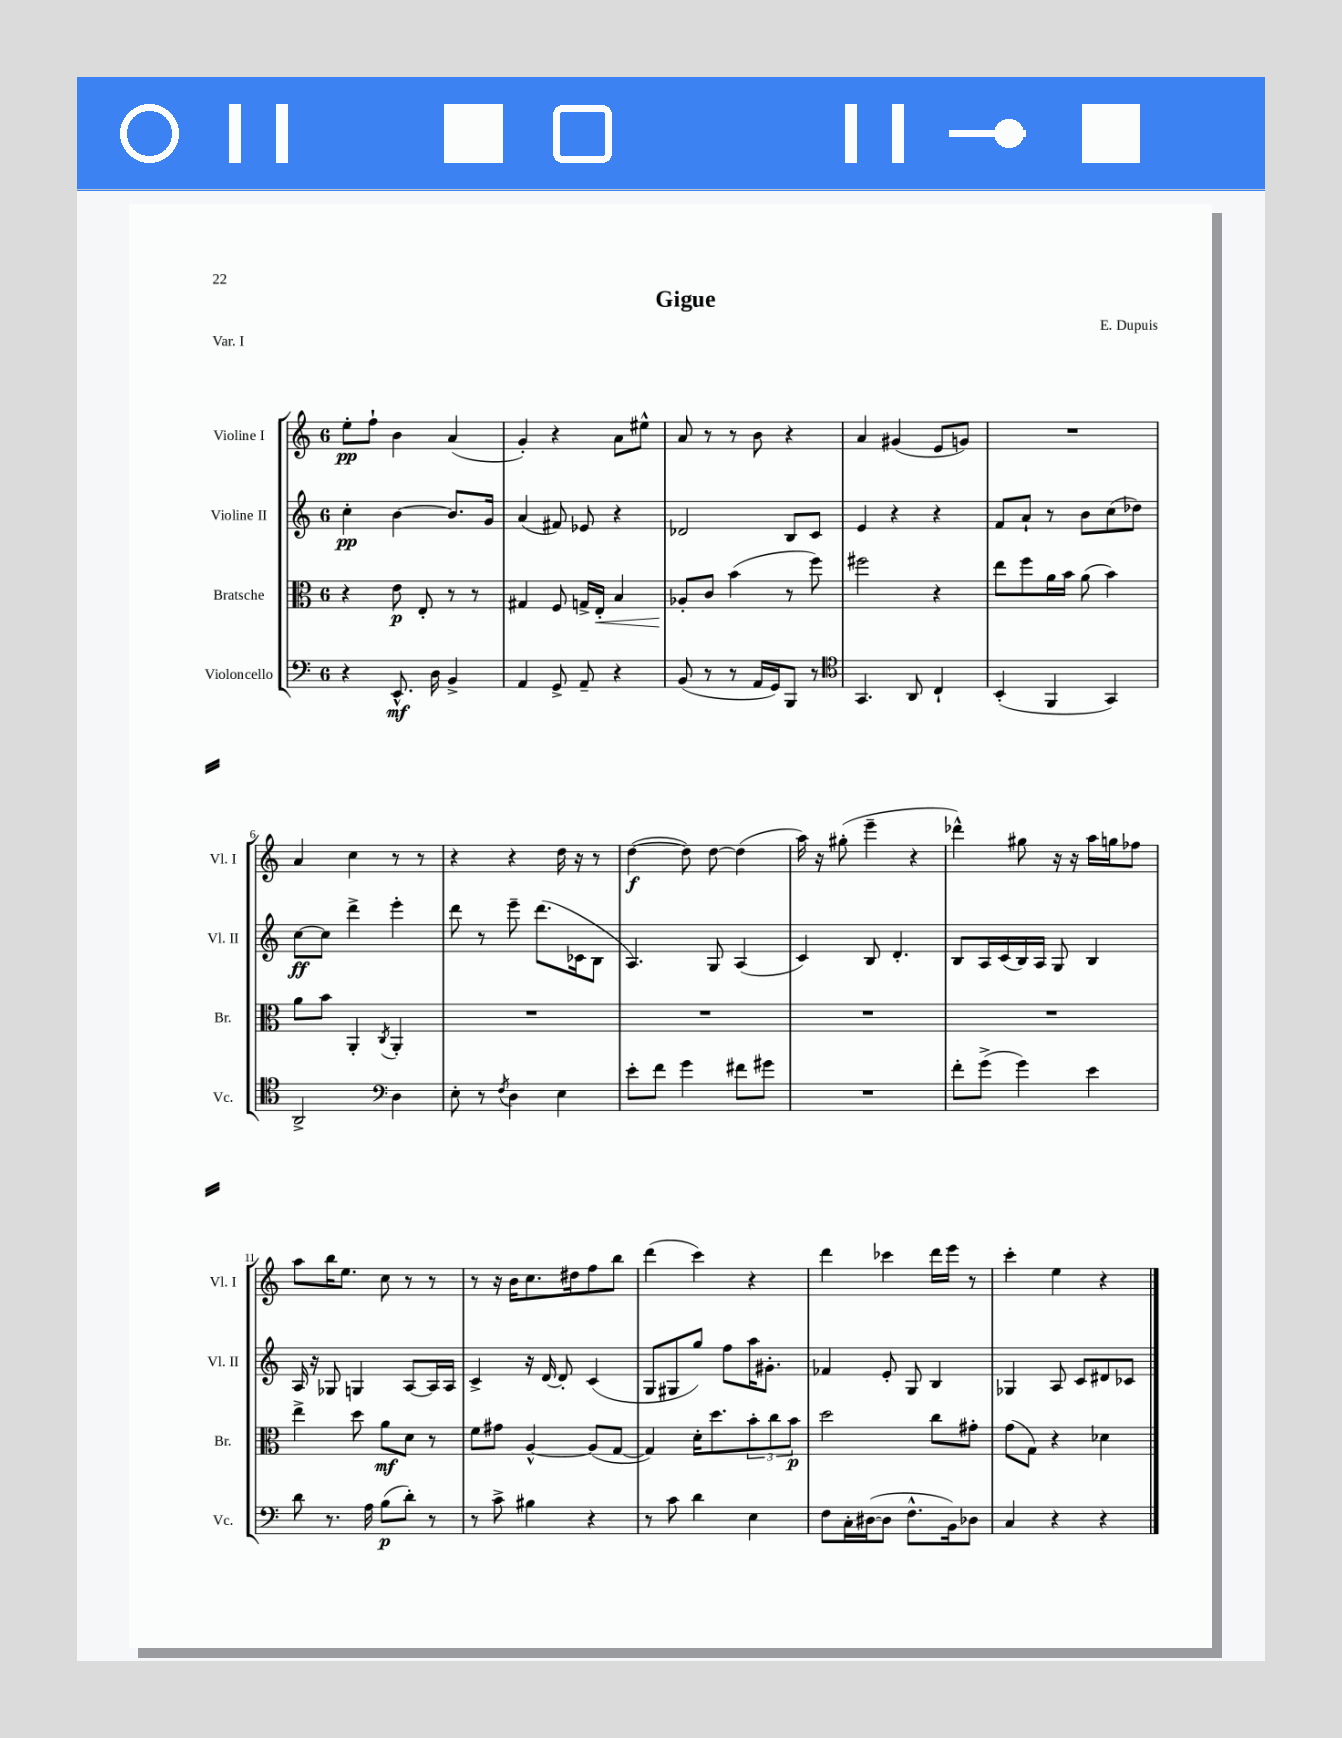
\header { title = "Gigue" composer = "E. Dupuis" piece = "Var. I" }
<<
\new StaffGroup <<
\new Staff = "s0" \with { instrumentName = "Violine I" shortInstrumentName = "Vl. I" } {
    \clef treble \key c \major \once \override Staff.TimeSignature.style = #'single-digit \time 6/8
    e''8-.\pp f''8-! b'4 a'4( |
    g'4-.) r4 a'8 eis''8-^ |
    a'8 r8 r8 b'8 r4 |
    a'4 gis'4( e'8 g'8) |
    R2. |
    a'4 c''4 r8 r8 |
    r4 r4 d''16 r16 r8 |
    d''4~\f( d''8) d''8~ d''4( |
    a''16) r16 gis''8-.( e'''4-- r4 |
    des'''4-^) gis''8 r16 r16 a''16 g''16 fes''8 |
    a''8 b''16 e''8. c''8 r8 r8 |
    r8 r16 b'16 c''8. dis''16 f''8 b''8 |
    d'''4( c'''4) r4 |
    d'''4 ces'''4 d'''16 e'''16 r8 |
    c'''4-. e''4 r4 \bar "|." |
}
\new Staff = "s1" \with { instrumentName = "Violine II" shortInstrumentName = "Vl. II" } {
    \clef treble \key c \major \once \override Staff.TimeSignature.style = #'single-digit \time 6/8
    c''4-.\pp b'4~ b'8. g'16 |
    a'4( fis'8) ees'8 r4 |
    des'2 b8 c'8 |
    e'4 r4 r4 |
    f'8 a'8-! r8 b'8 c''8( des''8) |
    c''8~\ff c''8 d'''4-> e'''4-. |
    d'''8 r8 e'''8-- d'''8.( ces'16 b8 |
    a4.) g8 a4( |
    c'4) b8 d'4.-. |
    b8 a16 c'16( b16) a16 g8 b4 |
    a16 r16 ges8 g4 a8~ a16 a16 |
    c'4-> r16 d'16~ d'8-. c'4( |
    g8 gis8 g''8) f''8 a''16 gis'8.-. |
    fes'4 e'8-. g8 b4 |
    ges4 a8 c'8 dis'8 ces'8 \bar "|." |
}
\new Staff = "s2" \with { instrumentName = "Bratsche" shortInstrumentName = "Br." } {
    \clef alto \key c \major \once \override Staff.TimeSignature.style = #'single-digit \time 6/8
    r4 e'8\p e8-. r8 r8 |
    gis4 f8 g16-> e16-.\< b4 |
    aes8-.\! c'8 b'4( r8 f''8) |
    fis''2 r4 |
    e''8 f''8 a'16 b'16 a'8( b'4) |
    a'8 b'8 a,4-. \acciaccatura { c8 } a,4-. |
    R2. |
    R2. |
    R2. |
    R2. |
    e''4-> d''8 a'8\mf d'8 r8 |
    f'8 gis'8 a4~-^ a8( g8~ |
    g4) d'16-. d''8. \tuplet 3/2 { b'8-. c''8 b'8\p } |
    d''2 c''8 gis'8-. |
    g'8( g8) r4 des'4 \bar "|." |
}
\new Staff = "s3" \with { instrumentName = "Violoncello" shortInstrumentName = "Vc." } {
    \clef bass \key c \major \once \override Staff.TimeSignature.style = #'single-digit \time 6/8
    r4 e,8.-^\mf d16 b,4-> |
    a,4 g,8-> a,8-- r4 |
    b,8( r8 r8 a,16 g,16) b,,8 r8 |
    \clef tenor g,4. a,8 c4-! |
    b,4-.( f,4 g,4) |
    a,2-> \clef bass d4 |
    e8-. r8 \acciaccatura { f8 } d4 e4 |
    e'8-. f'8 g'4 fis'8 gis'8 |
    R2. |
    f'8-. g'8->( g'4) e'4 |
    d'8 r8. a16 b8\p( d'8-.) r8 |
    r8 c'8-> bis4 r4 |
    r8 c'8 d'4 e4 |
    f8 c16-. dis16~( dis8 f8.-^ b,16) des8 |
    c4 r4 r4 \bar "|." |
}
>>
>>
